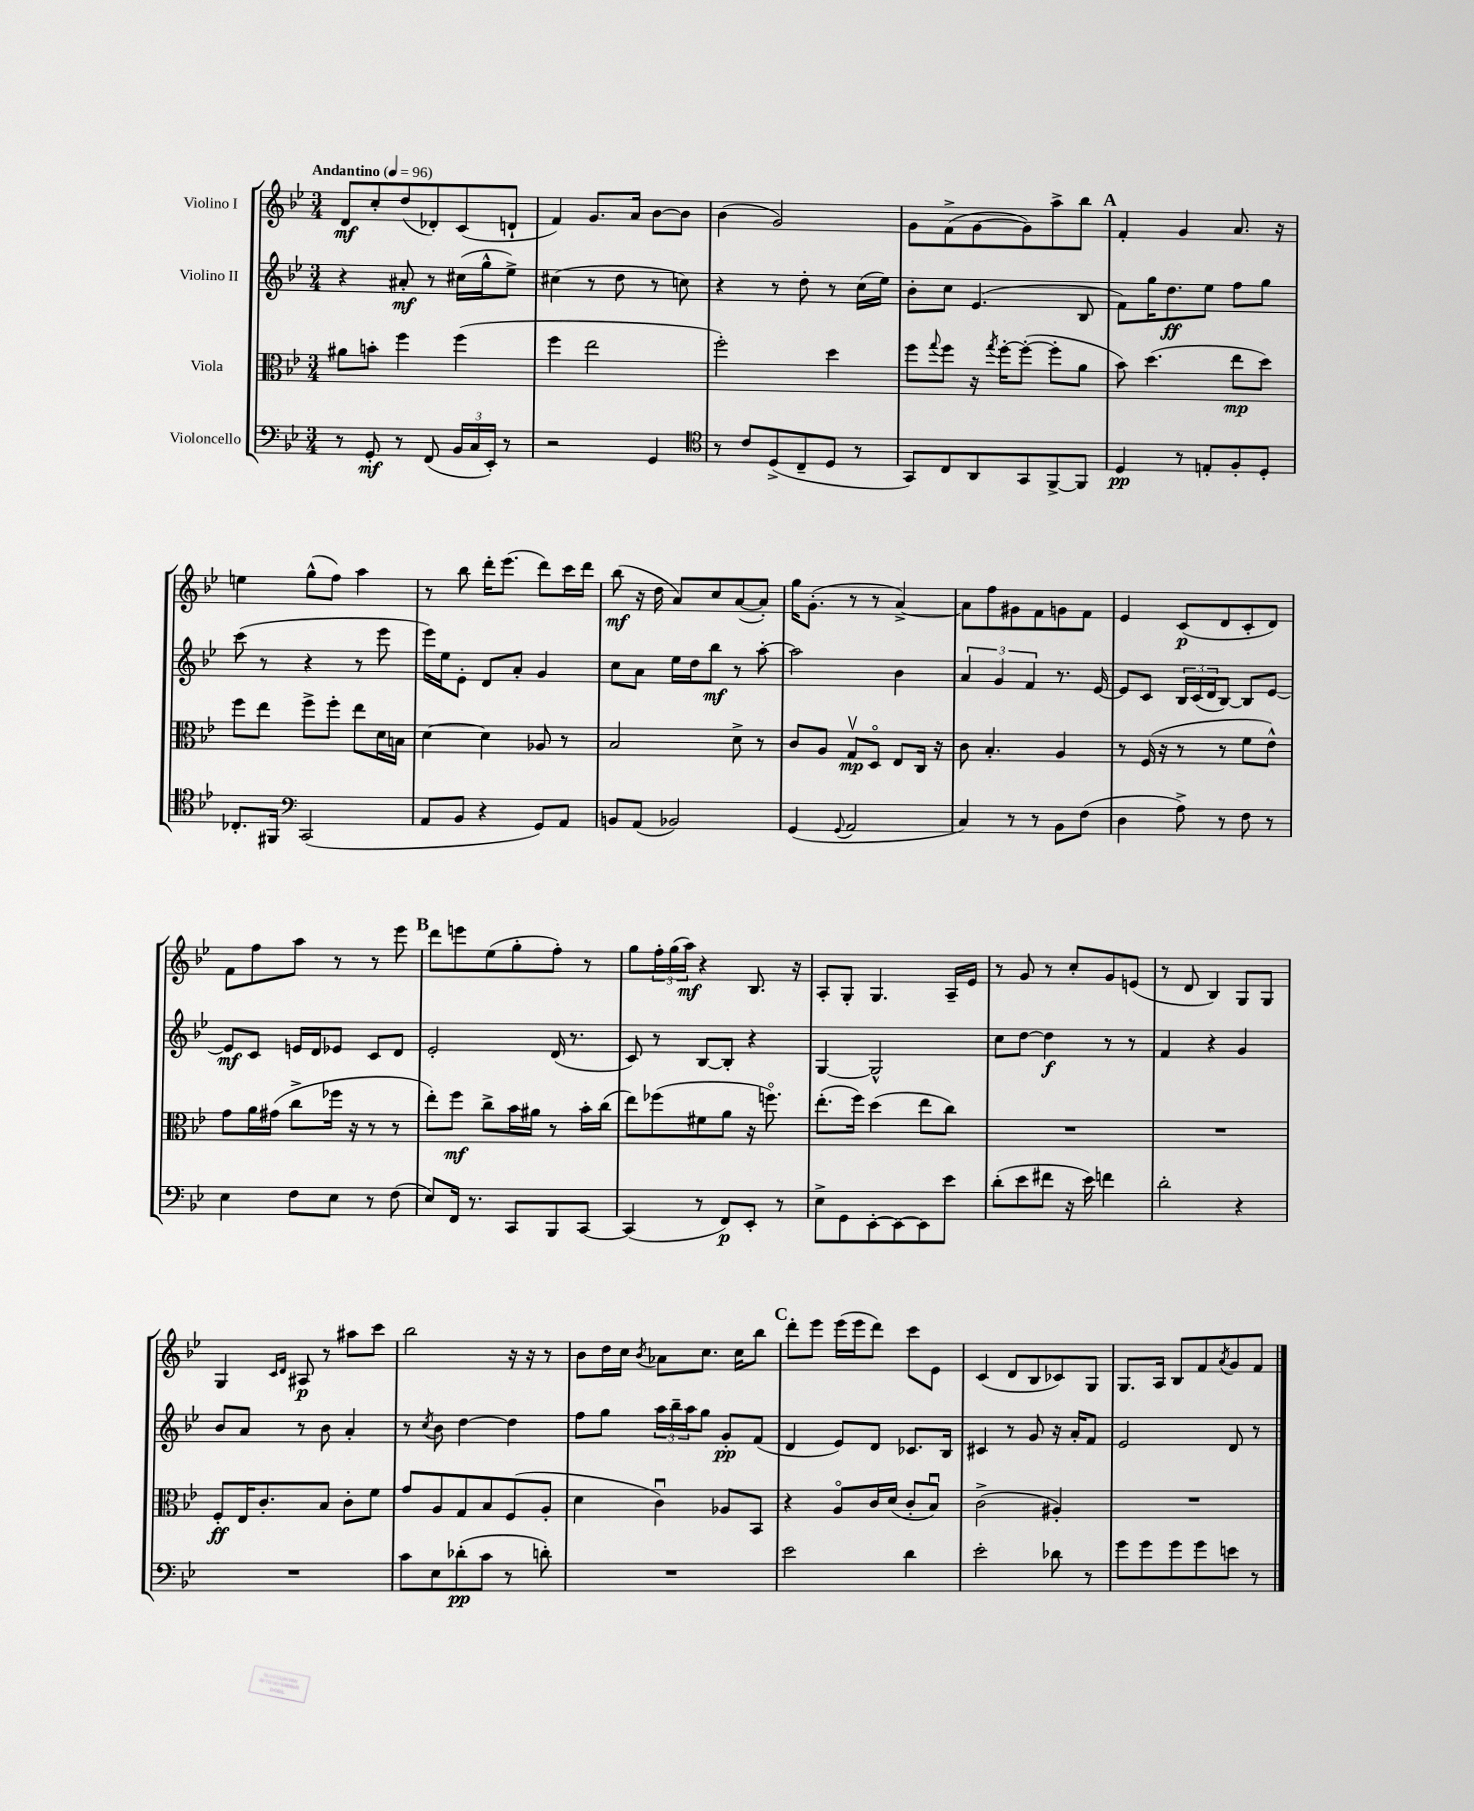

**kern	**kern	**kern	**kern
*staff4	*staff3	*staff2	*staff1
*clefF4	*clefC3	*clefG2	*clefG2
*k[b-e-]	*k[b-e-]	*k[b-e-]	*k[b-e-]
*M3/4	*M3/4	*M3/4	*M3/4
*MM96	*MM96	*MM96	*MM96
8r	8a#	4r	8d
8GG'	8b'	.	8cc'
8r	4ff	8a#'	(8dd
(8FF	.	8r	8d-')
24BB-	(4ff	(16cc#	(8c
24C	.	.	.
.	.	16gg^^	.
24EE-')	.	.	.
8r	.	8ee-^)	8d`
=	=	=	=
2r	4ff	(4cc#	4f)
.	2ee-	8r	8.g
.	.	8dd	.
.	.	.	16a
4GG	.	8r	[8b-
.	.	8cc)	8b-]
=	=	=	=
*clefC4	*	*	*
8r	2ff')	4r	(4b-
8c	.	.	.
(8D^	.	8r	2g)
8C~	.	8dd'	.
8D	4dd	8r	.
8r	.	(16cc	.
.	.	16ee-)	.
=	=	=	=
8GG)	8ff	8b-'	8g
.	8qqgg	.	.
8C	8ff	8cc	(8f^
8AA	16r	(4.e-	[8g
.	8qgg	.	.
.	[16ff'	.	.
8GG	(8ff'_	.	8g])
[8FF^	8ff']	.	8aa^
8FF]	8a	8B-	8bb-
=	=	=	=
4D	8b-)	8f)	4f'
.	(4.dd	16gg	.
.	.	8.dd	.
8r	.	.	4g
8E'	.	8ee-	.
8F'	8ee-	8ff	8.a
8D'	8dd)	8gg	.
.	.	.	16r
=	=	=	=
8.C-'	8ff	(8ccc	4ee
.	8ee-	8r	.
16FF#	.	.	.
*clefF4	*	*	*
(2CC	8ff^	4r	(8gg^^
.	8ff'	.	8ff)
.	8ee-	8r	4aa
.	16d	8eee-	.
.	16B	.	.
=	=	=	=
8AA	[4d	16eee-)	8r
.	.	16ee-	.
8BB-	.	8e-'	8bb-
4r	4d]	8d	16ddd'
.	.	.	(8.eee-
.	.	8a'	.
8GG)	8A-	4g	8ddd)
8AA	8r	.	16ccc
.	.	.	16ddd
=	=	=	=
8BB	2B-	8cc	(8bb-
(8AA	.	8a	16r
.	.	.	16dd
2BB-)	.	16ee-	8a)
.	.	16dd	.
.	.	8bb-	8cc
.	8d^	8r	([8a
.	8r	[8aa'	8a'])
=	=	=	=
(4GG	8c	2aa]	16gg
.	.	.	(8.g'
.	8A	.	.
8qqGG	.	.	.
2AA	8Gv	.	8r
.	8Do	.	8r
.	8E-	4b-	[4a^)
.	16C	.	.
.	16r	.	.
=	=	=	=
4C)	8c	6a	8a]
.	4.B-'	.	8ff
.	.	6g	.
8r	.	.	8g#
.	.	6f	.
8r	.	.	8f
8BB-	4A	8.r	8g
(8F	.	.	8f
.	.	[16e-	.
=	=	=	=
4D	8r	8e-]	4e-
.	(16F	8c	.
.	16r	.	.
8A^)	8r	24B-	(8c
.	.	(24c	.
.	.	24d	.
8r	8r	[8B-)	8d
8F	8f	8B-]	8c'
8r	8e-^^)	[8e-	8d)
=	=	=	=
4E-	8g	8e-]	8f
.	16a	8c	8ff
.	(16g#	.	.
8F	8cc^	16e	8aa
.	.	16d	.
8E-	16ff-	8e-	8r
.	16r	.	.
8r	8r	8c	8r
(8F	8r	8d	8eee-
=	=	=	=
8E-)	8ee-')	2e-'	8ddd
16FF	8ff	.	8eee
8.r	.	.	.
.	8cc^	.	(8ee-
8CC	16b-	.	8gg'
.	16a#	.	.
8BBB-	8r	(16d	8ff')
.	.	8.r	.
[8CC	16b-'	.	8r
.	(16cc	.	.
=	=	=	=
(4CC]	8ee-)	8c)	8gg
.	(8ff-	8r	24ff'
.	.	.	(24gg
.	.	.	24aa)
8r	8f#	[8B-	4r
8FF)	8a	8B-']	.
8EE-'	16r	4r	8.B-
.	8.ffo)	.	.
8r	.	.	.
.	.	.	16r
=	=	=	=
8E-^	(8.ee-'	[4G	8A'
8GG	.	.	8G'
.	16ff)	.	.
[8EE-'	(4dd	2G^^]	4.G
8EE-_	.	.	.
8EE-]	8ee-	.	.
8e-	8cc)	.	16A~
.	.	.	16e-
=	=	=	=
(8d'	2.r	8cc	8r
8e-	.	[8dd	8g
8f#	.	4dd]	8r
16r	.	.	8cc'
16e-)	.	.	.
4f	.	8r	8g
.	.	8r	(8e
=	=	=	=
2d'	2.r	4f	8r
.	.	.	8d
.	.	4r	4B-)
4r	.	4g	8G
.	.	.	8G
=	=	=	=
2.r	8F'	8b-	4G
.	16E-	8a	.
.	8.c'	.	.
.	.	.	16qqc
.	.	.	16qqd
.	.	8r	8A#
.	8B-	8b-	8r
.	8c'	4a'	8aa#
.	8f	.	8ccc
=	=	=	=
8c	8g	8r	2bb-
.	.	8qcc	.
8E-	8A	8b-	.
(8d-'	8G	[4dd	.
8c	8B-	.	.
8r	(8F	4dd]	16r
.	.	.	16r
8d')	8A'	.	8r
=	=	=	=
2.r	4d	8ff	8b-
.	.	8gg	16dd
.	.	.	16cc
.	.	.	8qb-
.	4cu)	24aa	8a-
.	.	24bb-~	.
.	.	24aa	.
.	.	8gg	8.cc
.	8A-	8g'	.
.	.	.	16cc
.	8BB-	(8f	8bb-
=	=	=	=
2e-	4r	4d	8ddd'
.	.	.	8eee-
.	8Ao	8e-)	(16eee-
.	.	.	16eee-
.	16c	8d	8ddd)
.	(16d	.	.
4d	8c'	8.c-	8ccc
.	8B-u)	.	8e-
.	.	16B-	.
=	=	=	=
2e-'	(2c^	4c#	(4c
.	.	8r	8d
.	.	8g	8B-
8d-	4A#')	16r	8c-)
.	.	16a'	.
8r	.	8f	8G
=	=	=	=
8g	2.r	2e-	8.G
8g	.	.	.
.	.	.	16A
8g	.	.	8B-
8g	.	.	8f
.	.	.	8qa
8e	.	8d	8g
8r	.	8r	8f
==	==	==	==
*-	*-	*-	*-
